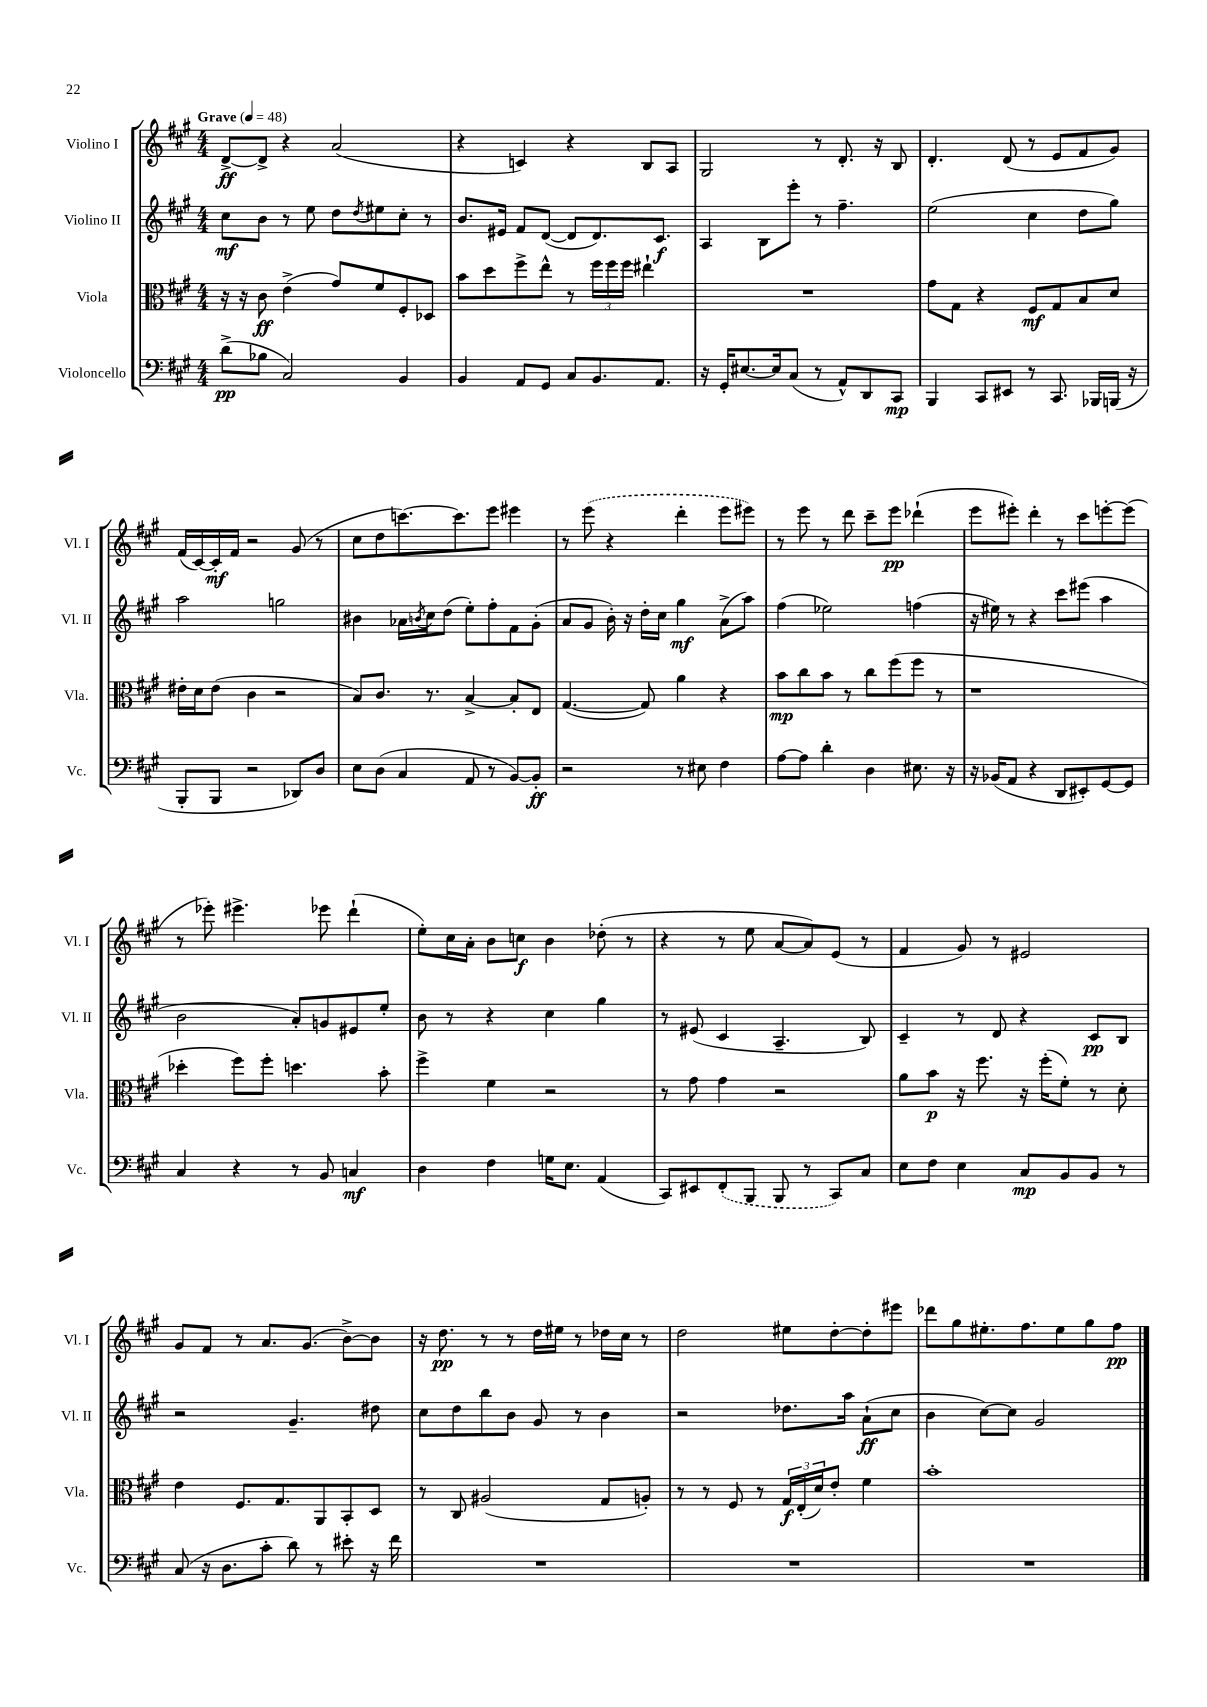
<<
\new StaffGroup <<
\new Staff = "s0" \with { instrumentName = "Violino I" shortInstrumentName = "Vl. I" } {
    \clef treble \key a \major \numericTimeSignature \time 4/4 \tempo "Grave" 4 = 48
    d'8~->\ff d'8-> r4 a'2( |
    r4 c'4) r4 b8 a8 |
    gis2 r8 d'8.-. r16 b8 |
    d'4.-. d'8( r8 e'8 fis'8 gis'8) |
    fis'16( cis'16~) cis'16-.\mf fis'16 r2 gis'8( r8 |
    cis''8 d''8 c'''8.~) c'''8. e'''8 eis'''4 |
    r8 \once \slurDashed e'''8( r4 d'''4-. e'''8 eis'''8) |
    r8 e'''8 r8 d'''8 cis'''8-- e'''8\pp des'''4-!( |
    e'''8 eis'''8-.) d'''4-. r8 cis'''8 e'''8~-. e'''8( |
    r8 ees'''8-.) eis'''4.-> ees'''8 d'''4-!( |
    e''8-.) cis''16 a'16-. b'8 c''8\f b'4 des''8-.( r8 |
    r4 r8 e''8 a'8~ a'8) e'8( r8 |
    fis'4 gis'8) r8 eis'2 |
    gis'8 fis'8 r8 a'8. gis'8.( b'8~->) b'8 |
    r16 d''8.\pp r8 r8 d''16 eis''16 r8 des''16 cis''16 r8 |
    d''2 eis''8 d''8~-. d''8-. eis'''8 |
    des'''8 gis''8 eis''8.-. fis''8. eis''8 gis''8 fis''8\pp \bar "|." |
}
\new Staff = "s1" \with { instrumentName = "Violino II" shortInstrumentName = "Vl. II" } {
    \clef treble \key a \major \numericTimeSignature \time 4/4
    cis''8\mf b'8 r8 e''8 d''8 \acciaccatura { d''8 } eis''8 cis''8-. r8 |
    b'8. eis'16 fis'8 d'8~( d'8 d'8.) cis'8.\f |
    a4 b8 e'''8-. r8 fis''4.-- |
    e''2( cis''4 d''8 gis''8) |
    a''2 g''2 |
    bis'4 aes'16 \acciaccatura { b'8 } cis''16 d''8( e''8-.) fis''8-. fis'8 gis'8-.( |
    a'8 gis'8 b'16-.) r16 d''16-. cis''16 gis''4\mf a'8->( a''8) |
    fis''4( ees''2) f''4( |
    r16 eis''16) r8 r4 cis'''8 eis'''8( a''4 |
    b'2 a'8-.) g'8 eis'8 e''8-. |
    b'8 r8 r4 cis''4 gis''4 |
    r8 eis'8( cis'4 a4.-- b8) |
    cis'4-- r8 d'8 r4 cis'8\pp b8 |
    r2 gis'4.-- dis''8 |
    cis''8 d''8 b''8 b'8 gis'8 r8 b'4 |
    r2 des''8. a''16 a'8-!\ff( cis''8 |
    b'4 cis''8~) cis''8 gis'2 \bar "|." |
}
\new Staff = "s2" \with { instrumentName = "Viola" shortInstrumentName = "Vla." } {
    \clef alto \key a \major \numericTimeSignature \time 4/4
    r16 r16 cis'8\ff e'4->( gis'8) fis'8 fis8-. des8 |
    b'8 d''8 fis''8-> e''8-^ r8 \tuplet 3/2 { fis''16 fis''16 fis''16 } eis''4-! |
    R1 |
    gis'8 gis8 r4 fis8\mf gis8 b8 d'8 |
    eis'16-. d'16 eis'8( cis'4 r2 |
    b8) cis'8. r8. b4~-> b8-. e8 |
    gis4.~( gis8) a'4 r4 |
    b'8\mp cis''8 b'8 r8 cis''8 fis''8( fis''8 r8 |
    r1 |
    des''4-. fis''8) fis''8-. d''4. b'8-. |
    fis''4-> fis'4 r2 |
    r8 gis'8 gis'4 r2 |
    a'8 b'8\p r16 fis''8. r16 fis''16-.( fis'8-.) r8 d'8-. |
    e'4 fis8. gis8. a,8 b,8-. d8 |
    r8 cis8 ais2( gis8 a8-.) |
    r8 r8 fis8 r8 \tuplet 3/2 { gis16\f e16-.( d'16) } e'8-. fis'4 |
    b'1-. \bar "|." |
}
\new Staff = "s3" \with { instrumentName = "Violoncello" shortInstrumentName = "Vc." } {
    \clef bass \key a \major \numericTimeSignature \time 4/4
    d'8->\pp( bes8 cis2) b,4 |
    b,4 a,8 gis,8 cis8 b,8. a,8. |
    r16 gis,16-. eis8.~ eis16 cis8( r8 a,8-^) d,8 cis,8\mp |
    b,,4 cis,8 eis,8 r8 cis,8. bes,,16 b,,16( r16 |
    b,,8-. b,,8 r2 des,8) d8 |
    e8 d8( cis4 a,8 r8 b,8~) b,8-.\ff |
    r2 r8 eis8 fis4 |
    a8~ a8 d'4-. d4 eis8. r16 |
    r16 bes,16( a,8 r4 d,8 eis,8-.) gis,8~ gis,8 |
    cis4 r4 r8 b,8 c4\mf |
    d4 fis4 g16 e8. a,4( |
    cis,8) eis,8 \once \slurDashed fis,8-.( b,,8 b,,8 r8 cis,8) cis8 |
    e8 fis8 e4 cis8\mp b,8 b,8 r8 |
    cis8( r16 d8. cis'8-. d'8) r8 eis'8-. r16 fis'16 |
    R1 |
    R1 |
    R1 \bar "|." |
}
>>
>>
\layout { \context { \Score \remove "Bar_number_engraver" } }
